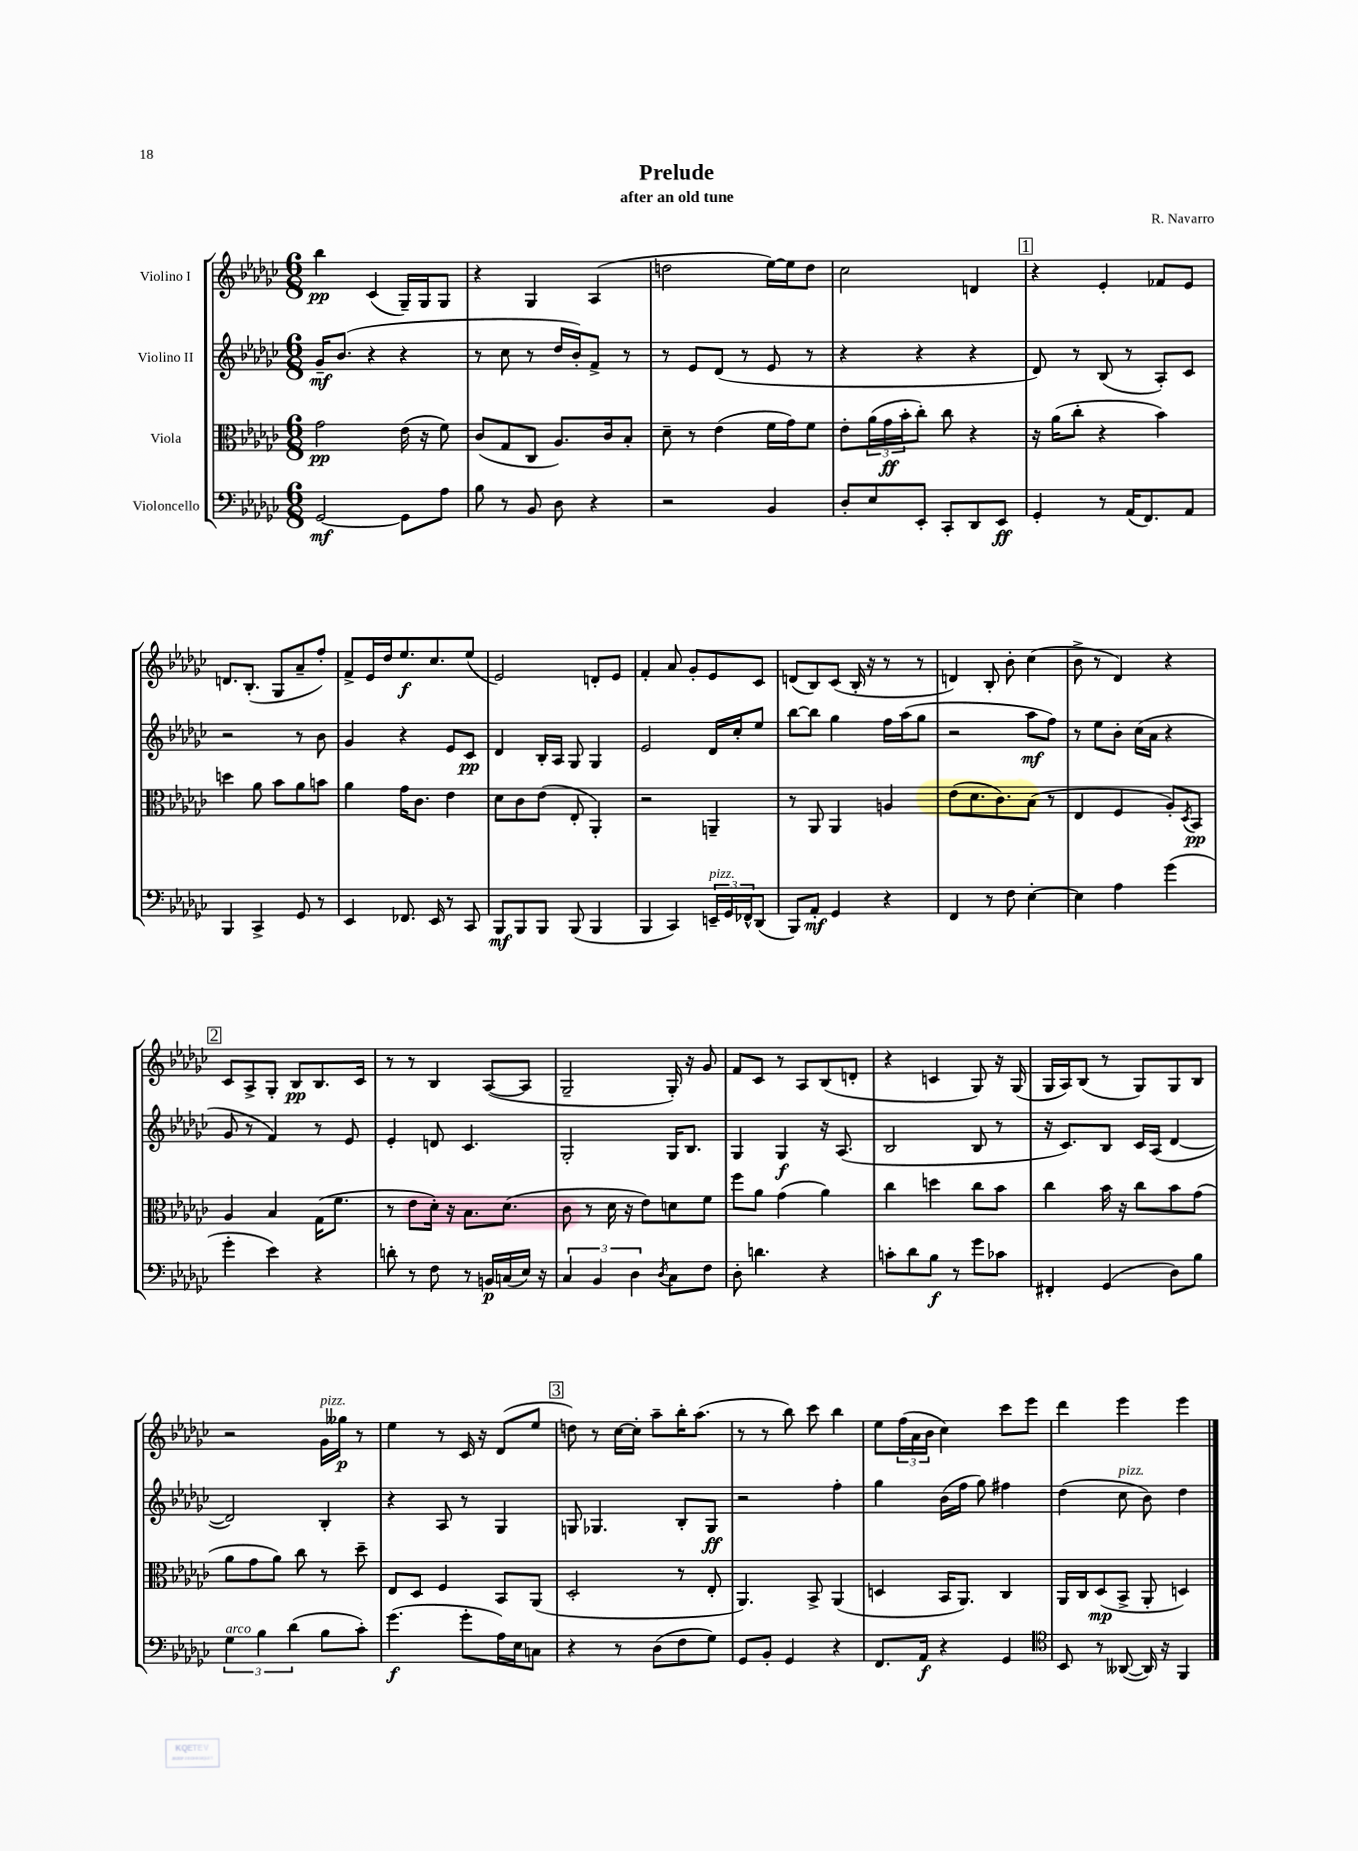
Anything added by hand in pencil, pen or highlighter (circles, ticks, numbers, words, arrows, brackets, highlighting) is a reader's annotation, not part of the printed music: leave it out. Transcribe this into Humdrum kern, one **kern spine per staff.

**kern	**dynam	**kern	**dynam	**kern	**dynam	**kern	**dynam
*part4	*part4	*part3	*part3	*part2	*part2	*part1	*part1
*staff4	*staff4	*staff3	*staff3	*staff2	*staff2	*staff1	*staff1
*I"Violoncello	*	*I"Viola	*	*I"Violino II	*	*I"Violino I	*
*clefF4	*	*clefC3	*	*clefG2	*	*clefG2	*
*k[b-e-a-d-g-c-]	*	*k[b-e-a-d-g-c-]	*	*k[b-e-a-d-g-c-]	*	*k[b-e-a-d-g-c-]	*
*M6/8	*	*M6/8	*	*M6/8	*	*M6/8	*
=1	=1	=1	=1	=1	=1	=1	=1
[2GG-/	mf	2g-\	pp	16g-~/KL	mf	4bb-\	pp
.	.	.	.	(8.b-/J	.	.	.
.	.	.	.	4r	.	(4c-/	.
8GG-\L]	.	(16e-\	.	4r	.	16G-~/LL)	.
.	.	16r	.	.	.	16G-/J	.
8A-\J	.	8f\)	.	.	.	8G-/J	.
=2	=2	=2	=2	=2	=2	=2	=2
8B-\	.	(8c-/L	.	8r	.	4r	.
8r	.	8G-/	.	8cc-\	.	.	.
8BB-/	.	8C-/J	.	8r	.	4G-/	.
8D-\	.	8.A-/L)	.	16dd-/LL	.	.	.
.	.	.	.	16b-'/J)	.	.	.
4r	.	.	.	8f^/J	.	(4A-/	.
.	.	16c-/k	.	.	.	.	.
.	.	8B-'/J	.	8r	.	.	.
=3	=3	=3	=3	=3	=3	=3	=3
2r	.	8d-~\	.	8r	.	2ddn\	.
.	.	8r	.	8e-/L	.	.	.
.	.	(4e-\	.	(8d-/J	.	.	.
.	.	.	.	8r	.	.	.
4BB-/	.	16f\LL	.	8e-/	.	[16ee-\LL)	.
.	.	16g-\J)	.	.	.	16ee-\J]	.
.	.	8f\J	.	8r	.	8dd\J	.
=4	=4	=4	=4	=4	=4	=4	=4
8D-'/L	.	8e-'\L	.	4r	.	2cc-\	.
8E-/	.	(24a-\L	.	.	.	.	.
.	.	24g-\	ff	.	.	.	.
.	.	24b-'\J	.	.	.	.	.
8EE-'/J	.	8cc-'\J)	.	4r	.	.	.
8CC-'/L	.	8cc-\	.	.	.	.	.
8DD-/	.	4r	.	4r	.	4dn/	.
8EE-/J	ff	.	.	.	.	.	.
!!LO:REH:place=s1:t=1
=5	=5	=5	=5	=5	=5	=5	=5
4GG-'/	.	16r	.	8d-/)	.	4r	.
.	.	(16a-\KL	.	.	.	.	.
.	.	8cc-'\J	.	8r	.	.	.
8r	.	4r	.	(8B-/	.	4e-'/	.
(16AA-/KL	.	.	.	8r	.	.	.
8.FF/)	.	.	.	.	.	.	.
.	.	4b-\)	.	8A-'/L)	.	8f-X/L	.
8AA-/J	.	.	.	8c-/J	.	8e-/J	.
!!LO:LB:g=z
=6	=6	=6	=6	=6	=6	=6	=6
4BBB-/	.	4ddn\	.	2r	.	8.dn/L	.
.	.	.	.	.	.	(8.B-'/J	.
4CC-^/	.	8a-\	.	.	.	.	.
.	.	8b-\L	.	.	.	8G-/L	.
8GG-/	.	8a-\	.	8r	.	8a-~/	.
8r	.	8bn\J	.	8b-\	.	8ff'/J)	.
=7	=7	=7	=7	=7	=7	=7	=7
4EE-/	.	4a-\	.	4g-/	.	8f^/L	.
.	.	.	.	.	.	16e-/L	.
.	.	.	.	.	.	16dd-/J	.
8.FF-X/	.	16g-\KL	.	4r	.	8.ee-/	f
.	.	8.c-\J	.	.	.	.	.
16EE-/	.	.	.	.	.	8.cc-/	.
8r	.	4e-\	.	8e-/L	.	.	.
8CC-/	.	.	.	8c-/J	pp	(8ee-/J	.
=8	=8	=8	=8	=8	=8	=8	=8
8BBB-/L	mf	8d-\L	.	4d-/	.	2e-/)	.
8BBB-/	.	8c-\	.	.	.	.	.
8BBB-/J	.	(8e-\J	.	16B-'/LL	.	.	.
.	.	.	.	16A-/JJ	.	.	.
(8BBB-/	.	8E-'/	.	8G-/	.	.	.
4BBB-/	.	4AA-'/)	.	4G-/	.	8dn'/L	.
.	.	.	.	.	.	8e-/J	.
=9	=9	=9	=9	=9	=9	=9	=9
4BBB-/	.	2r	.	2e-/	.	4f'/	.
4CC-/)	.	.	.	.	.	8a-/	.
.	.	.	.	.	.	8g-'/L	.
!LO:TX:a:i:t=pizz.	!	!	!	!	!	!	!
24EEn~/LL	.	4AAn~/	.	16d-/LL	.	8e-/	.
24GG-/	.	.	.	.	.	.	.
.	.	.	.	16cc-'/J	.	.	.
24FF-X^^/J	.	.	.	.	.	.	.
(8DD-/J	.	.	.	8ee-/J	.	8c-/J	.
=10	=10	=10	=10	=10	=10	=10	=10
8BBB-/L)	.	8r	.	[8bb-\L	.	(8dn/L	.
8AA-'/J	mf	8AA-/	.	8bb-\J]	.	8B-/)	.
4GG-/	.	4AA-/	.	4gg-\	.	(8c-/J	.
.	.	.	.	.	.	16B-'/	.
.	.	.	.	.	.	16r	.
4r	.	4An/	.	16ff\LL	.	8r	.
.	.	.	.	(16aa-\J	.	.	.
.	.	.	.	8gg-\J	.	8r	.
=11	=11	=11	=11	=11	=11	=11	=11
4FF/	.	(8e-\L	.	2r	.	4dn/)	.
.	.	8.d-\	.	.	.	.	.
8r	.	.	.	.	.	8B-'/	.
.	.	8.c-\)	.	.	.	.	.
8F\	.	.	.	.	.	8b-'\	.
[4E-'\	.	(8B-\J	.	8aa-\L	mf	(4cc-\	.
.	.	8r	.	8ff\J)	.	.	.
=12	=12	=12	=12	=12	=12	=12	=12
4E-\]	.	4E-/	.	8r	.	8b-^\	.
.	.	.	.	8ee-\L	.	8r	.
4A-\	.	4F/	.	8b-'\J	.	4d-/)	.
.	.	.	.	(16cc-\LL	.	.	.
.	.	.	.	16a-\JJ	.	.	.
(4g-\	.	8A-'/L)	.	4r	.	4r	.
.	.	8qD-/	.	.	.	.	.
.	.	8BB-/J	pp	.	.	.	.
!!LO:LB:g=z
!!LO:REH:place=s1:t=2
=13	=13	=13	=13	=13	=13	=13	=13
4g-'\	.	4A-/	.	8g-/	.	8c-/L	.
.	.	.	.	8r	.	8A-^/	.
4e-\)	.	4B-/	.	4f/)	.	8G-'/J	.
.	.	.	.	.	.	8B-/L	pp
4r	.	(16G-\KL	.	8r	.	8.B-/	.
.	.	8.f\J	.	.	.	.	.
.	.	.	.	8e-/	.	.	.
.	.	.	.	.	.	16c-/Jk	.
=14	=14	=14	=14	=14	=14	=14	=14
8dn'\	.	8r	.	4e-'/	.	8r	.
8r	.	8e-\L	.	.	.	8r	.
8F\	.	16d-'\Jk)	.	8dn/	.	4B-/	.
.	.	16r	.	.	.	.	.
8r	.	8.B-\L	.	4.c-/	.	.	.
16BBn/LL	p	.	.	.	.	([8A-/L	.
(16Cn/	.	(8.d-\J	.	.	.	.	.
16E-/JJ)	.	.	.	.	.	8A-/J]	.
16r	.	.	.	.	.	.	.
=15	=15	=15	=15	=15	=15	=15	=15
6C-/	.	8c-\	.	2G-'/	.	2G-~/	.
.	.	8r	.	.	.	.	.
6BB-/	.	.	.	.	.	.	.
.	.	16d-\	.	.	.	.	.
.	.	16r	.	.	.	.	.
6D-\	.	.	.	.	.	.	.
.	.	8e-\L)	.	.	.	.	.
8qD-/	.	.	.	.	.	.	.
8C-\L	.	8dn\	.	16G-/KL	.	16G-'/)	.
.	.	.	.	8.B-/J	.	16r	.
8F\J	.	8f\J	.	.	.	8g-/	.
=16	=16	=16	=16	=16	=16	=16	=16
8D-'\	.	8ff\L	.	4G-/	.	8f/L	.
4.dn\	.	8a-\J	.	.	.	8c-/J	.
.	.	(4g-\	.	4G-/	f	8r	.
.	.	.	.	.	.	8A-/L	.
4r	.	4a-\)	.	16r	.	(8B-/	.
.	.	.	.	(8.A-/	.	.	.
.	.	.	.	.	.	8dn'/J	.
=17	=17	=17	=17	=17	=17	=17	=17
8cn'\L	.	4cc-\	.	2B-/	.	4r	.
8d-\	.	.	.	.	.	.	.
8B-\J	f	4ddn\	.	.	.	4cn/	.
8r	.	.	.	.	.	.	.
8g-\L	.	8cc-\L	.	8B-/	.	8G-/)	.
8c-X\J	.	8b-\J	.	8r	.	16r	.
.	.	.	.	.	.	(16G-/	.
=18	=18	=18	=18	=18	=18	=18	=18
4FF#X'/	.	4cc-\	.	16r	.	16G-/LL	.
.	.	.	.	8.c-/L)	.	16A-/J)	.
.	.	.	.	.	.	(8B-/J	.
(4GG-/	.	16b-\	.	8B-/J	.	8r	.
.	.	16r	.	.	.	.	.
.	.	8cc-\L	.	16c-/LL	.	8G-/L)	.
.	.	.	.	(16A-/JJ	.	.	.
8D-\L)	.	8b-\	.	[4d-/	.	8G-/	.
8B-\J	.	(8g-\J	.	.	.	8B-/J	.
!!LO:LB:g=z
=19	=19	=19	=19	=19	=19	=19	=19
!LO:TX:a:i:t=arco	!	!	!	!	!	!	!
6G-\	.	8a-\L	.	2d-/])	.	2r	.
.	.	8g-\	.	.	.	.	.
6B-\	.	.	.	.	.	.	.
.	.	8a-\J)	.	.	.	.	.
(6d-\	.	.	.	.	.	.	.
.	.	8cc-\	.	.	.	.	.
!	!	!	!	!	!	!LO:TX:a:i:t=pizz.	!
8B-\L	.	8r	.	4B-'/	.	16g-\LL	.
.	.	.	.	.	.	16gg--X\JJ	p
8c-'\J)	.	8dd-~\	.	.	.	8r	.
=20	=20	=20	=20	=20	=20	=20	=20
(4.g-\	f	8E-/L	.	4r	.	4ee-\	.
.	.	8D-/J	.	.	.	.	.
.	.	4F/	.	8A-/	.	8r	.
8g-'\L	.	.	.	8r	.	16c-/	.
.	.	.	.	.	.	16r	.
16A-\L)	.	8BB-/L	.	4G-/	.	(8d-/L	.
16E-\J	.	.	.	.	.	.	.
8Cn\J	.	(8AA-/J	.	.	.	8ee-/J	.
!!LO:REH:place=s1:t=3
=21	=21	=21	=21	=21	=21	=21	=21
4r	.	2D-'/	.	8Gn/	.	8ddn\)	.
.	.	.	.	4.G-X/	.	8r	.
8r	.	.	.	.	.	[16cc-\LL	.
.	.	.	.	.	.	16cc-'\JJ]	.
(8D-\L	.	.	.	.	.	8aa-~\L	.
8F\	.	8r	.	8B-'/L	.	16bb-'\K	.
.	.	.	.	.	.	(8.aa-\J	.
8G-\J)	.	8E-'/	.	8G-/J	ff	.	.
=22	=22	=22	=22	=22	=22	=22	=22
8GG-/L	.	4.AA-/)	.	2r	.	8r	.
8BB-'/J	.	.	.	.	.	8r	.
4GG-/	.	.	.	.	.	8bb-\)	.
.	.	8BB-^/	.	.	.	8ccc-\	.
4r	.	(4AA-/	.	4ff'\	.	4bb-\	.
=23	=23	=23	=23	=23	=23	=23	=23
8.FF/L	.	4Dn/	.	4gg-\	.	8ee-\L	.
.	.	.	.	.	.	(24ff\L	.
.	.	.	.	.	.	24a-\	.
16AA-/Jk	f	.	.	.	.	.	.
.	.	.	.	.	.	24b-\JJ	.
4r	.	16BB-/KL	.	(16b-\LL	.	4cc-\)	.
.	.	8.AA-/J)	.	16ff\JJ	.	.	.
.	.	.	.	8gg-\)	.	.	.
4GG-/	.	4C-/	.	4ff#X\	.	8ccc-\L	.
.	.	.	.	.	.	8eee-\J	.
=24	=24	=24	=24	=24	=24	=24	=24
*clefC4	*	*	*	*	*	*	*
8BB-/	.	16AA-/LL	.	(4dd-\	.	4ddd-\	.
.	.	16C-/J	.	.	.	.	.
8r	.	(8D-/	mp	.	.	.	.
!	!	!	!	!LO:TX:a:i:t=pizz.	!	!	!
([8AA--X/	.	8BB-^/J	.	8cc-\	.	4eee-\	.
16AA--/])	.	8AA-'/	.	8b-\)	.	.	.
16r	.	.	.	.	.	.	.
4FF/	.	4Dn/)	.	4dd-\	.	4eee-\	.
==	==	==	==	==	==	==	==
*-	*-	*-	*-	*-	*-	*-	*-
